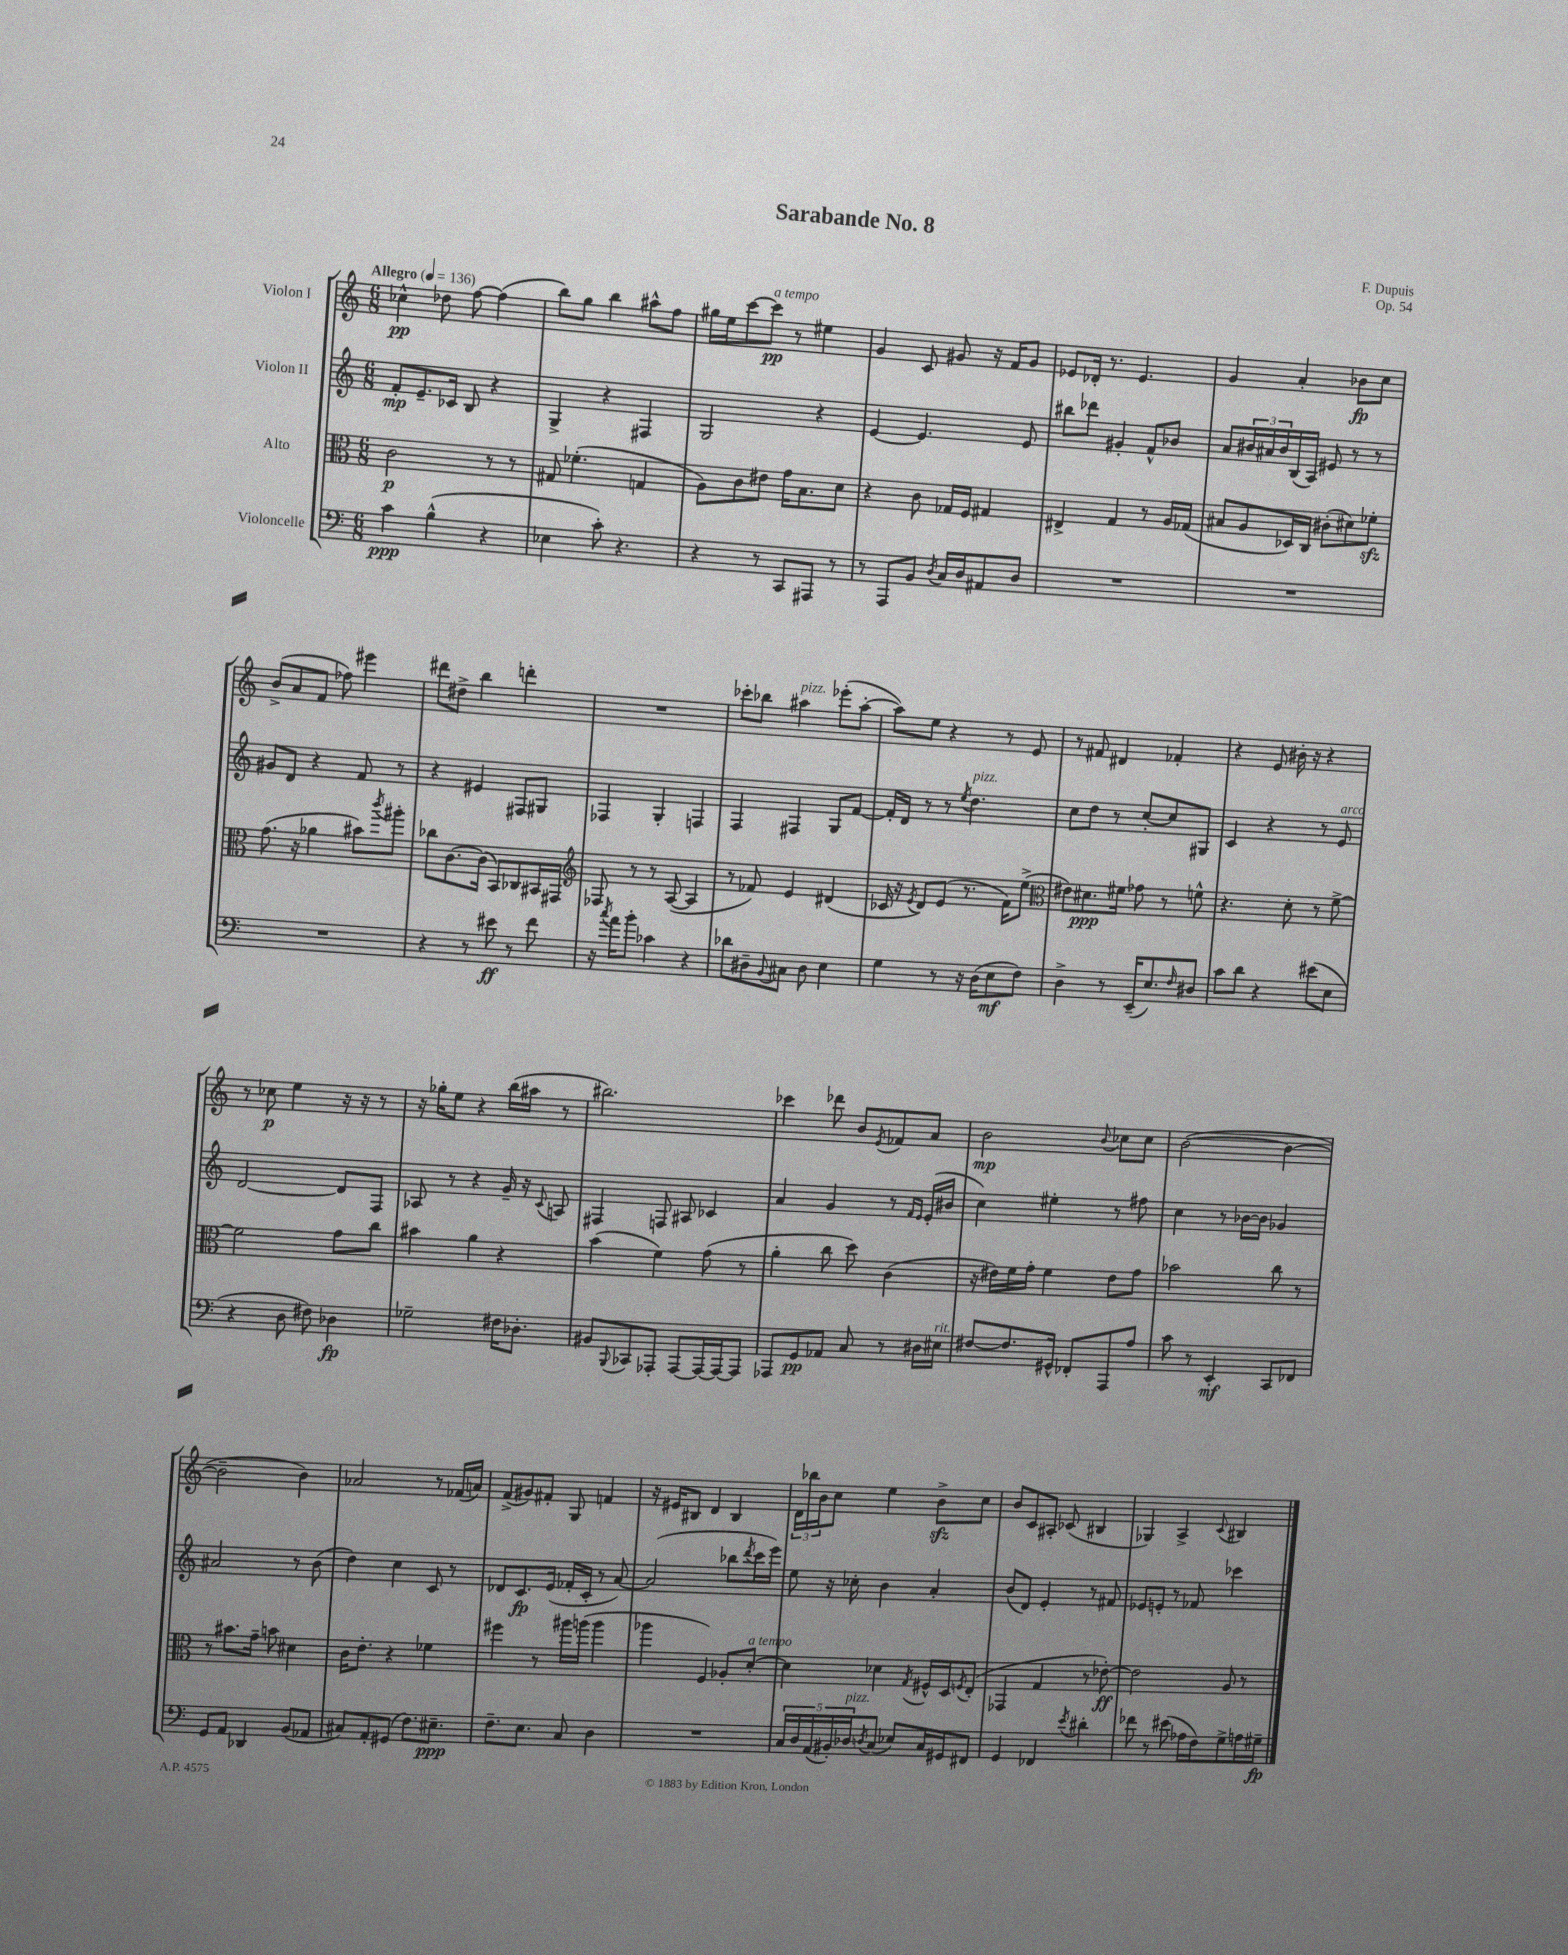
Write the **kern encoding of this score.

**kern	**kern	**kern	**kern
*staff4	*staff3	*staff2	*staff1
*clefF4	*clefC3	*clefG2	*clefG2
*k[]	*k[]	*k[]	*k[]
*M6/8	*M6/8	*M6/8	*M6/8
*MM136	*MM136	*MM136	*MM136
4c\	2c\	8f'/L	4cc-^^\
.	.	8.e~/	.
(4B^^\	.	.	8dd-\
.	.	16c-/Jk	.
.	.	8B/	[8ff\
4r	8r	4r	(4ff\]
.	8r	.	.
=	=	=	=
4E-\	8G#/	4G^/	8bb\L)
.	(4.f-'\	.	8gg\J
8c'\)	.	4r	4bb\
4.r	.	.	.
.	4G/	4F#/	8aa#^^\L
.	.	.	8ff\J
=	=	=	=
4r	8A\L)	2G/	16gg#\LL
.	.	.	16ee\J
.	8c\	.	[8ccc\
8r	8e#\J	.	8ccc\]J
8CC/L	16g\LK	.	8r
.	8.B\	.	.
8AAA#/J	.	4r	4ee#\
8r	8d\J	.	.
=	=	=	=
8r	4r	[4e/	4g/
8AAA/L	.	.	.
8BB/J	8c\	4.e/]	8c/
8qD/	.	.	.
16C/LL	16G-/LL	.	8g#/
16D/J	16F/JJ	.	.
8AA#/	4G#/	.	16r
.	.	.	16f/LK
8D/J	.	8e/	8g#/J
=	=	=	=
2.r	4E#^/	8bb#\L	8e-/L
.	.	8ddd-\J	16d-'/Jk
.	.	.	8.r
.	4G/	4g#'/	.
.	.	.	4.e-/
.	8r	8f^^/L	.
.	16A/LL	8b-/J	.
.	(16G-/JJ	.	.
=	=	=	=
2.r	8B#/L	8a/L	4g/
.	8A/	24b#/L	.
.	.	24a#/	.
.	.	24b#/	.
.	16D-/L)	(16B/	4a'/
.	16C/JJ	16A/JJ)	.
.	(8c#'\L	8e#/	.
.	8d#\)	8r	8b-\L
.	8f-'\J	8r	8cc\J
=	=	=	=
2.r	(8.g\	8g#/L	(8b^/L
.	.	8d/J	8a/
.	16r	.	.
.	4a-\	4r	8f/J
.	.	.	8ff-\)
.	8b#\L)	8f/	4eee#\
.	8qccc/	.	.
.	8aa#'\J	8r	.
=	=	=	=
4r	8cc-\L	4r	8ddd#\L
.	[8.c\	.	8dd#^\J
8r	.	4e#/	4bb\
.	(16c\]Jk	.	.
8e#\	8BB/L)	.	.
8r	8C-/	8F#/L	4ddd'\
8f\	16BB#/L	8G#/J	.
.	16GG#/JJ	.	.
=	=	=	=
*	*clefG2	*	*
16r	8F-/	4F-/	2.r
8qcc/	.	.	.
16a\LK	.	.	.
8b'\J	8r	.	.
4c-\	8r	4G'/	.
.	([8A/	.	.
4r	4A/]	4F/	.
=	=	=	=
8d-\L	8r	4F/	8ccc-'\L
8D#~\	8f-/)	.	8bb-\J
8qqBB/	.	.	.
8C#\J	4e/	4F#/	4aa#\
8D#\	.	.	.
4E\	(4d#/	8G/L	(8eee-'\L
.	.	[8f/J	[8aa#'\J
=	=	=	=
4G\	16c-/	16f'/]LL	8aa#\]L)
.	16r	16d/JJ	.
.	8qe/	.	.
.	8d/L)	8r	8ee\J
8r	(8e/J	8r	4r
.	.	8qee/	.
16r	8.r	4.dd\	.
(16D\LK	.	.	.
8E\	.	.	8r
.	16f\LK)	.	.
8F\J)	(8ee^\J	.	8e/
=	=	=	=
*	*clefC3	*	*
4D^\	8e#\L)	8cc\L	8r
.	8.d#\	8dd\J	8f#/
8r	.	8r	4d#/
.	16f#\Jk	.	.
(16EE~/LK	8g-\	[8cc'/L	.
8.E/)	.	.	.
.	8r	8cc/]	4f-'/
16qqF/	.	.	.
8D#/J	8f^^\	8G#/J	.
=	=	=	=
8c\L	4.r	4c/	4r
8d\J	.	.	.
4r	.	4r	8e/
.	8d'\	.	16b#'\
.	.	.	16r
(8e#\L	8r	8r	4r
8E\J	[8f^\	8e/	.
=	=	=	=
4r	2f\]	[2d/	8r
.	.	.	8cc-\
8D\	.	.	4ee\
8F#\)	.	.	.
4D-\	8g\L	8d/]L	16r
.	.	.	16r
.	8cc\J	8F/J	8r
=	=	=	=
2G-~\	4b#\	8A-/	16r
.	.	.	16gg-'\LK
.	.	8r	8ee\J
.	4a\	4r	4r
16F#\LK	4r	16g~/	(16bb\LL
8.D-'\J	.	16r	16aa#\JJ
.	.	8qqc/	.
.	.	8A/	8r
=	=	=	=
8BB#/L	(4b\	4F#/	2.bb#\)
8qqBBB/	.	.	.
8CC-/	.	.	.
8AAA-'/J	4f\)	8F/	.
[8AAA-/L	.	8A#/	.
16AAA-/_L	(8g\	4c-/	.
16AAA-/_J	.	.	.
8AAA-/]J	8r	.	.
=	=	=	=
8AAA-/L	4a'\	4a/	4ccc-\
8GG/	.	.	.
8AA-/J	8cc\	4g/	8ddd-\
8C/	8dd\)	.	8b/L
.	.	.	8qe/
8r	(4c\	8r	8f-/
.	.	16qqf/LL	.
.	.	16qqe/JJ	.
16D#\LL	.	(16e'/LL	8a/J
16E#\JJ	.	16b#/JJ	.
=	=	=	=
[8F#/L	16r	4cc\)	2b\
.	16e#\LL)	.	.
8.F#/]	16f\	.	.
.	16g'\JJ	.	.
.	4f\	4ee#'\	.
16GG#^^/Jk	.	.	.
8FF-'/L	.	.	.
.	.	.	8qqb/
8AAA/	8e#\L	8r	8cc-\L
8A/J	8g\J	8ff#\	8cc-\J
=	=	=	=
8c\	2b-\	4cc\	([2b\
8r	.	.	.
4EE'/	.	8r	.
.	.	[16b-\LL	.
.	.	16b-\]JJ	.
8CC/L	8cc\	4g-/	4b\_
8FF-/J	8r	.	.
=	=	=	=
8GG/L	8r	2a#/	2b~\]
8AA/J	8.b#\L	.	.
4DD-/	.	.	.
.	16g~\Jk	.	.
.	8b\	.	.
(8BB/L	4d#\	8r	4b\)
8AA-/J	.	(8b\	.
=	=	=	=
8C#/L)	16c\LK	4dd\)	2a-/
.	8.e'\J	.	.
8AA'/	.	.	.
(8GG#/J	4r	4cc\	.
8.F\L)	.	.	.
.	4f-\	8c/	8r
8.E#~\J	.	.	.
.	.	8r	(16f-/LL
.	.	.	16a/JJ)
=	=	=	=
8.F~\L	4ff#\	8d-/L	(8f^/L
.	.	8.c/	8g#/)
8.E\J	.	.	.
.	8r	.	8f#'/J
.	.	(16e/Jk	.
8C/	16aa#\LL	16f-'/LL	8G/
.	(16aa\JJ	16c'/JJ	.
4D\	4aa\	8r	4f/
.	.	[8a/)	.
=	=	=	=
2.r	4aa-\	(2a/]	16r
.	.	.	16e#/LK
.	.	.	8B#/J
.	4F/)	.	4d/
.	8A-'/L	8bb-\L	4B#/
.	.	8qddd/	.
.	[8d'/J	16ccc\L	.
.	.	16eee\JJ)	.
=	=	=	=
20C/LL	4d\]	8ee\	24d\LL
.	.	.	24bb-\
20D/	.	.	.
.	.	.	24b\J
(20AA/	.	.	.
.	.	16r	8cc\J
20BB#'/)	.	.	.
.	.	16cc-'\	.
20D-/J	.	.	.
8qD/	.	.	.
(8C/J	4d-\	4b\	4ee\
8E-/L)	.	.	.
.	8qG/	.	.
16C/L	16F#^^/LL	4a'/	8b^\L
16GG#/J	16D/J	.	.
.	8qF/	.	.
8FF#/J	(8E'/J	.	8cc\J
=	=	=	=
4GG/	4GG-/	(8b/L	8b/L
.	.	8d/J)	8c/
4FF-/	4G/	4e'/	8A#'/J
.	.	.	(8c-/
8qe/	.	.	.
4d#'\	8r	8r	4B#/
.	[8e-'\)	8f#/	.
=	=	=	=
8f-\	2e-\]	8e-/L	4G-/)
8r	.	8e'/J	.
(8e#\	.	8r	4A^/
16A-\LL	.	8f-/	.
16F\J)	.	.	.
.	.	.	8qqc/
8G^\	8A/	4ccc-\	4B#/
16A\L	8r	.	.
16G#~\JJ	.	.	.
==	==	==	==
*-	*-	*-	*-
